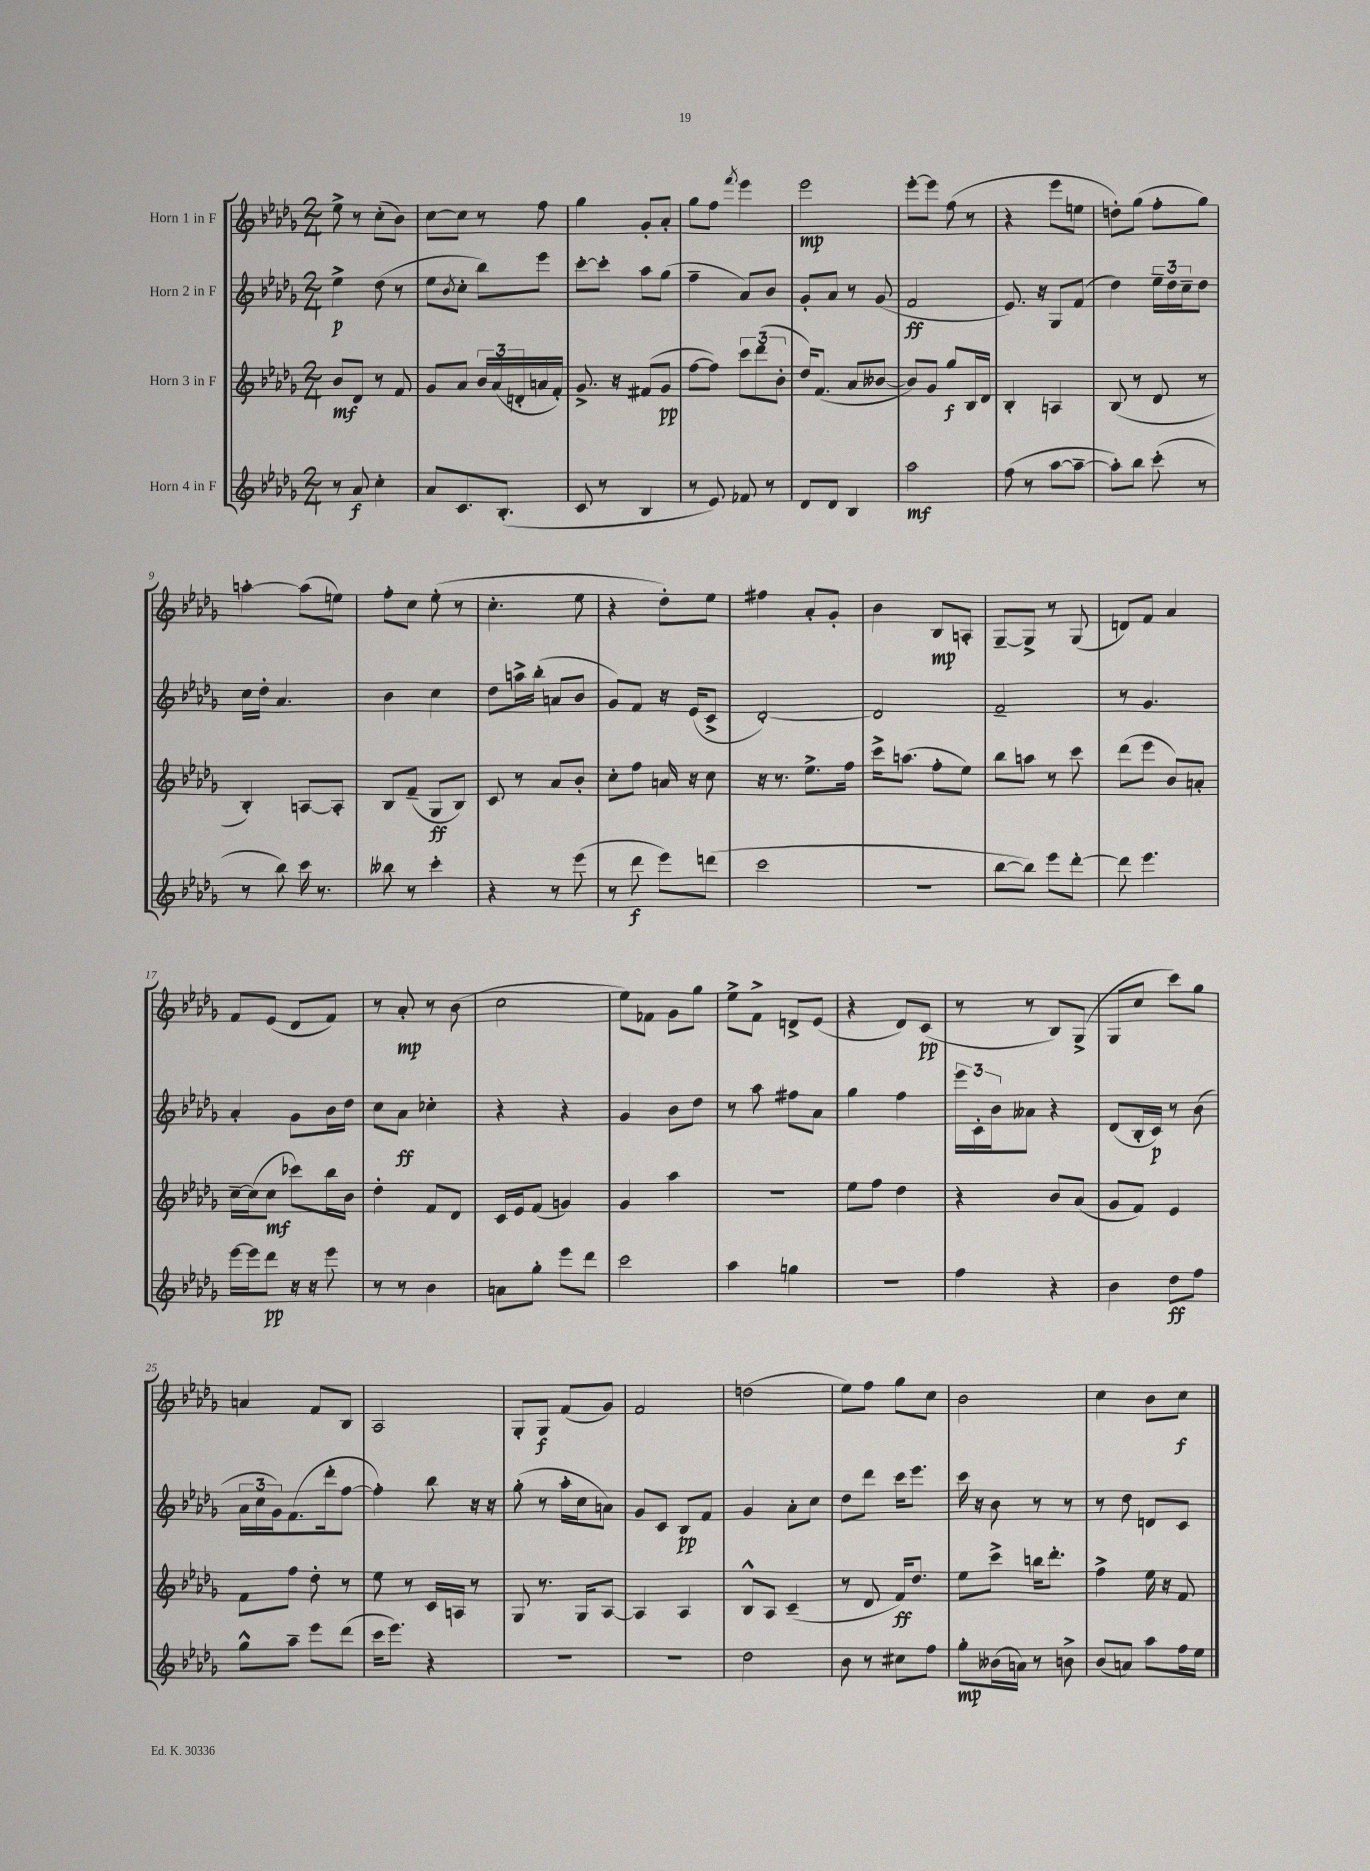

**kern	**kern	**kern	**kern
*staff4	*staff3	*staff2	*staff1
*clefG2	*clefG2	*clefG2	*clefG2
*k[b-e-a-d-g-]	*k[b-e-a-d-g-]	*k[b-e-a-d-g-]	*k[b-e-a-d-g-]
*M2/4	*M2/4	*M2/4	*M2/4
8r	8b-	4ee-^	8ee-^
8a-	8d-	.	8r
4cc'	8r	(8dd-	(8cc'
.	8f	8r	8b-)
=	=	=	=
8a-	8g-	8ee-	[8cc
.	.	8qb-	.
8.c	8a-	8cc'	8cc]
.	24b-	8bb-)	8r
.	(24a-	.	.
(8.B-'	.	.	.
.	24d'	.	.
.	16a	8eee-	8ff
.	16f')	.	.
=	=	=	=
8c	8.g-^	[8ccc'	4gg-
8r	.	8ccc']	.
.	16r	.	.
4B-	(8f#	8aa-	8g-'
.	8g-	(8gg-	8a-'
=	=	=	=
8r	[8ff	4ff~	8gg-
8e-)	8ff])	.	8ff
.	.	.	8qfff
8f-	12ccc	8a-)	4eee-
.	(12ddd-	.	.
8r	.	8b-	.
.	12b-'	.	.
=	=	=	=
8d-	16dd-)	8g-'	2eee-
.	(8.f	.	.
8d-	.	8a-	.
4B-	8a-	8r	.
.	[8b--	(8g-	.
=	=	=	=
2aa-	8b--])	2f	[8eee-'
.	8g-	.	8eee-]
.	8gg-	.	(8ff
.	16B-	.	8r
.	16d-	.	.
=	=	=	=
(8ff	4B-'	8.e-)	4r
8r	.	.	.
.	.	16r	.
[8aa-	4A	8G-	8eee-
8aa-~_	.	(8f	8ee
=	=	=	=
8aa-'])	(8B-	4dd-)	8dd')
8bb-	8r	.	(8gg-
(8ccc'	8d-	24ee-~	8ff'
.	.	24dd-	.
.	.	24cc~	.
8r	8r	8dd-	8gg-)
=	=	=	=
8r	4B-')	16cc	[4aa'
.	.	16dd-'	.
8bb-)	.	4.a-	.
16ccc	[8A	.	(8aa]
8.r	.	.	.
.	8A']	.	8ee)
=	=	=	=
8bb--	8B-	4b-	8ff'
8r	(8f~	.	8cc
4ccc'	8G-	4cc	(8ee-'
.	8B-)	.	8r
=	=	=	=
4r	8c	8dd-	4.cc'
.	8r	16aa^	.
.	.	(16bb-'	.
8r	8a-	8a	.
(8eee-	8b-'	8b-	8ee-
=	=	=	=
8r	8cc'	8g-)	4r
8ddd-	8ff	8f	.
8eee-)	16a	16r	8dd-')
.	16r	(16e-	.
(8ddd	8cc	8c^	8ee-
=	=	=	=
2ccc	16r	[2d-')	4ff#
.	8.r	.	.
.	8.ee-^	.	8a-'
.	.	.	8g-'
.	16ff	.	.
=	=	=	=
2r	16ccc^	2d-]	4b-
.	(8.aa	.	.
.	8ff'	.	8B-
.	8ee-)	.	8A'
=	=	=	=
[8bb-	8bb-	2f~	[8G-~
8bb-])	8aa	.	8G-^]
8eee-	8r	.	8r
[8ddd-'	8ccc	.	(8G-
=	=	=	=
8ddd-]	(8ddd-	8r	8d)
4.eee-	8eee-	4.g-	8f
.	8b-)	.	4a-
.	8a'	.	.
=	=	=	=
[16eee-	[16cc~	4a-'	8f
16eee-]	(16cc]	.	.
8ddd-	8cc	.	(8e-
16r	8ccc-)	8g-	8d-
16r	.	.	.
8eee-	16bb-	16b-	8f)
.	16b-	16dd-	.
=	=	=	=
8r	4dd-'	8cc	8r
8r	.	8a-	8a-'
4b-	8f	4cc-'	8r
.	8d-	.	(8b-
=	=	=	=
8a	16c	4r	2cc
.	16e-	.	.
8gg-'	(8f	.	.
8eee-	4g)	4r	.
8ddd-	.	.	.
=	=	=	=
2ccc	4g-	4g-	8ee-)
.	.	.	8f-
.	4aa-	8b-	8g-
.	.	8dd-	8gg-
=	=	=	=
4aa-	2r	8r	8ee-^
.	.	8aa-	8f^
4gg	.	8ff#	8d^
.	.	8a-	(8e-
=	=	=	=
2r	8ee-	4gg-	4r
.	8ff	.	.
.	4dd-	4ff	8d-)
.	.	.	(8c
=	=	=	=
4ff	4r	24eee-	8r
.	.	24c'	.
.	.	24b-	.
.	.	8a--	8r
4r	8b-	4r	8B-)
.	(8a-	.	(8G-^
=	=	=	=
4b-	8g-	(8d-	8G-
.	8f)	16B-'	8cc
.	.	16c)	.
8dd-	4e-	8r	8ccc)
8ff	.	(8b-	8gg-
=	=	=	=
8gg-^^	8f	24a-	4a
.	.	24cc	.
.	.	24g-)	.
8aa-~	8ff	(8.f	.
8eee-	8dd-'	.	8f
.	.	16ddd-'	.
(8ddd-	8r	[8ff	8B-
=	=	=	=
16ccc	8ee-	4ff'])	2A-
8.eee-)	.	.	.
.	8r	.	.
4r	16c	8bb-	.
.	16A	.	.
.	8r	16r	.
.	.	16r	.
=	=	=	=
2r	8G-	(8gg-'	8G-'
.	8.r	8r	8G-
.	.	16aa-'	(8f
.	16G-	16cc	.
.	[8A-	8a)	8g-)
=	=	=	=
2r	4A-]	8g-	2f
.	.	8c	.
.	4A-	8B-	.
.	.	8f	.
=	=	=	=
2dd-	8B-^^	4g-	(2dd
.	8A-	.	.
.	(4c~	8a-'	.
.	.	8cc	.
=	=	=	=
8b-	8r	8dd-	8ee-)
8r	8d-	8ddd-	8ff
8cc#	16f)	16ccc	8gg-
.	8.dd-	8.eee-	.
8ff	.	.	8cc
=	=	=	=
8gg-'	8ee-	16ccc	2b-
.	.	16r	.
(16b--	8ccc^	8b-	.
16a)	.	.	.
8r	16bb	8r	.
.	8.ddd-'	.	.
8b^	.	8r	.
=	=	=	=
(8b-	4ff^	8r	4cc
8a)	.	8dd-	.
8aa-	16ee-	8d	8b-
.	16r	.	.
16ff	8f	8c	8cc
16ee-	.	.	.
==	==	==	==
*-	*-	*-	*-
